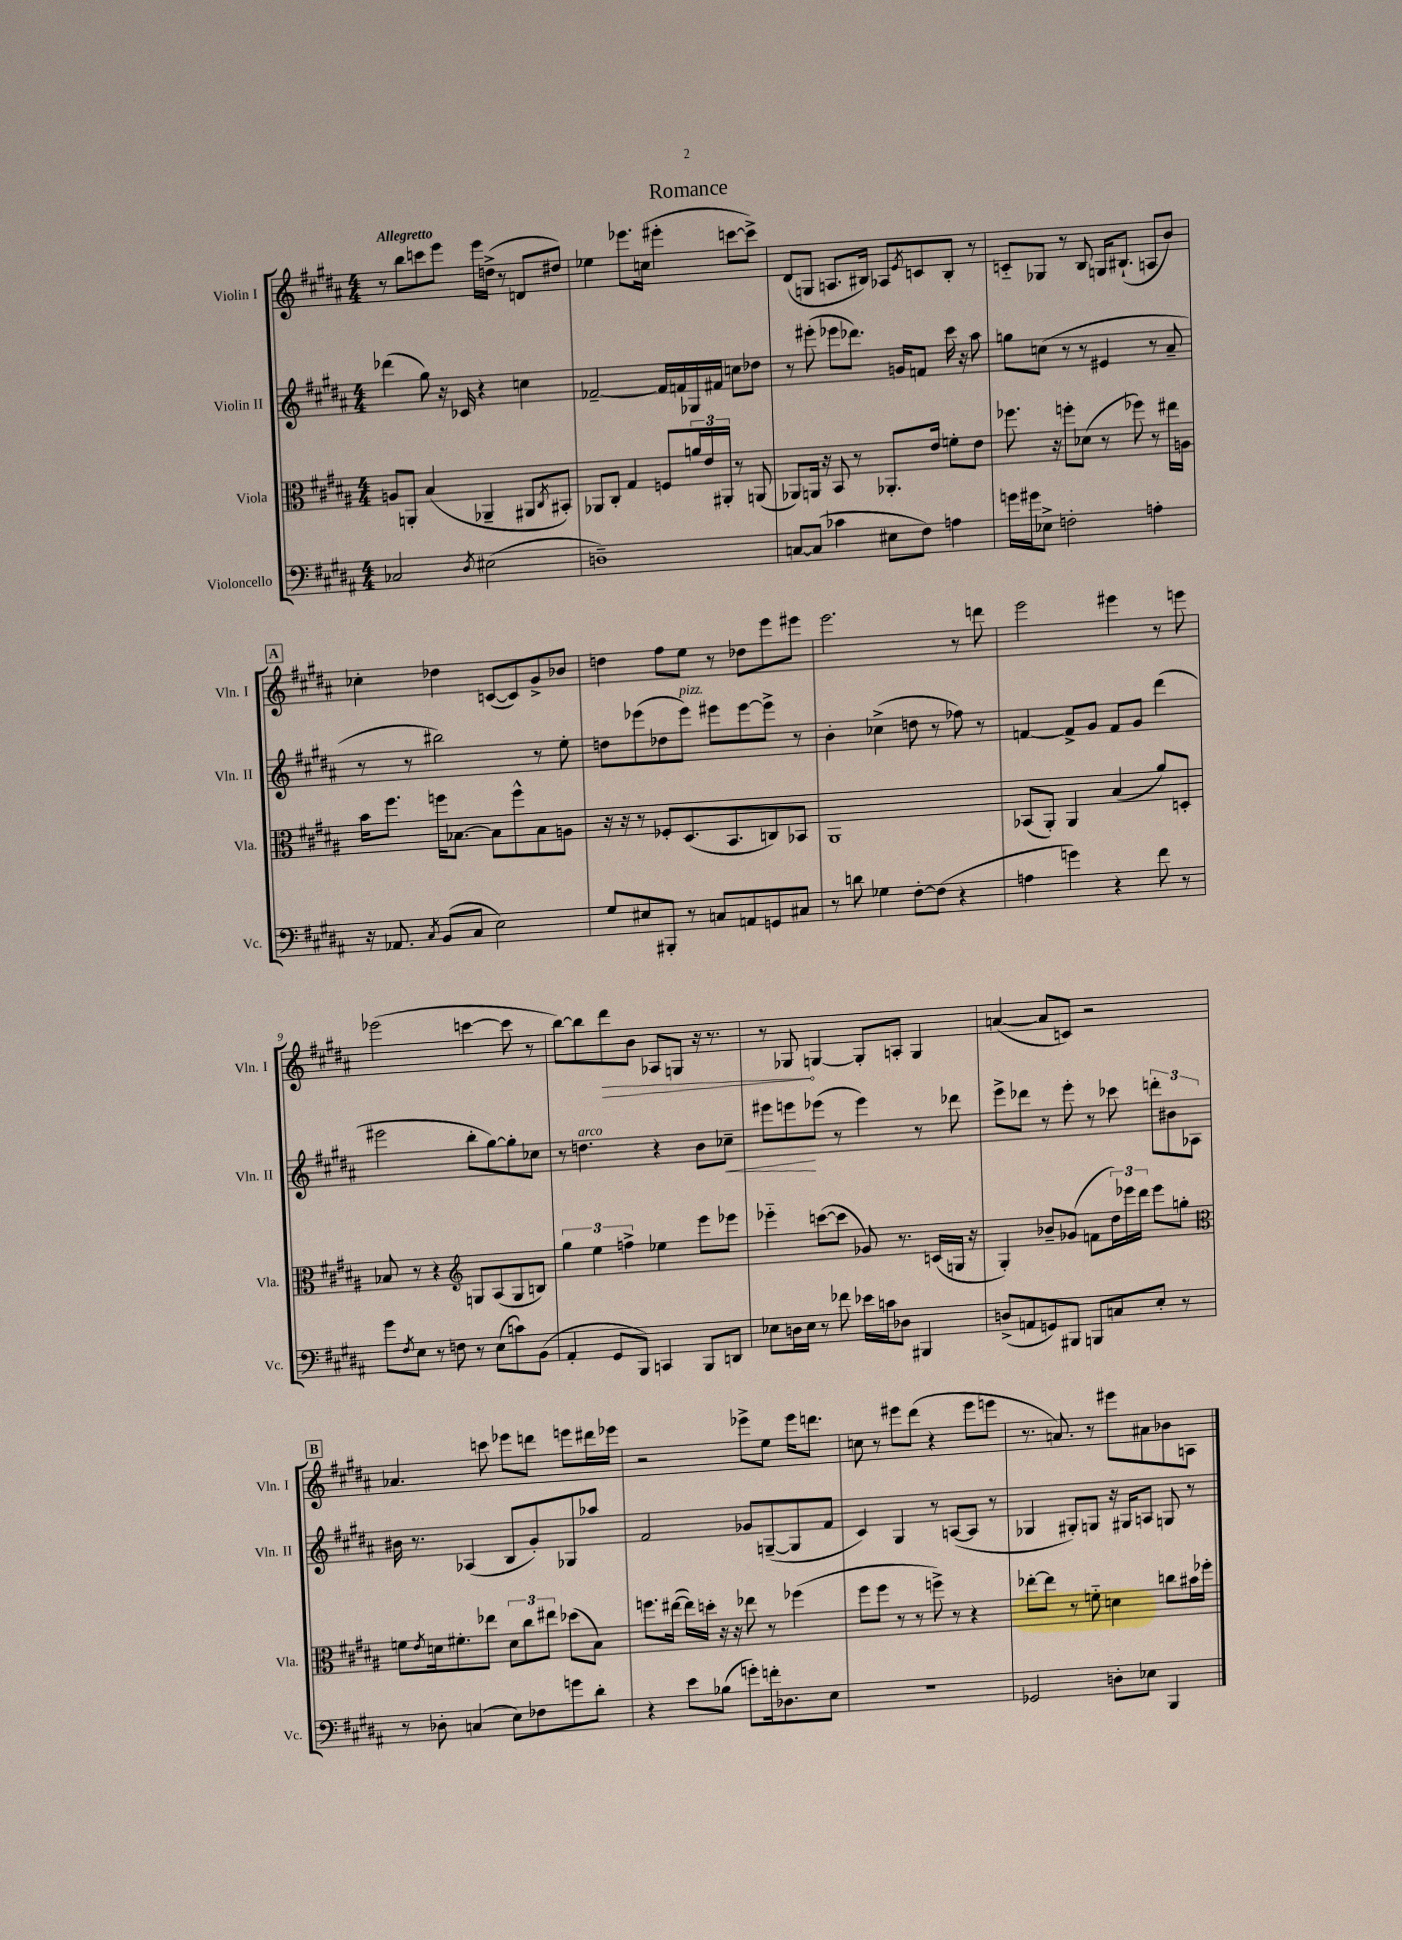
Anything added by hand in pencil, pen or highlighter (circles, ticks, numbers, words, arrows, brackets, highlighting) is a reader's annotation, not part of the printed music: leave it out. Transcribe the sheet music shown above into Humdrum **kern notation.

**kern	**kern	**kern	**dynam	**kern	**dynam
*part4	*part3	*part2	*part2	*part1	*part1
*staff4	*staff3	*staff2	*staff2	*staff1	*staff1
*I"Violoncello	*I"Viola	*I"Violin II	*	*I"Violin I	*
*I'Vc.	*I'Vla.	*I'Vln. II	*	*I'Vln. I	*
*clefF4	*clefC3	*clefG2	*	*clefG2	*
*k[f#c#g#d#a#]	*k[f#c#g#d#a#]	*k[f#c#g#d#a#]	*	*k[f#c#g#d#a#]	*
*M4/4	*M4/4	*M4/4	*	*M4/4	*
=1	=1	=1	=1	=1	=1
!	!	!	!	!LO:TX:a:B:t=Allegretto	!
2C-X/	8An/L	(4ddd-X\	.	8r	.
.	8AAn'/J	.	.	8bb\L	.
.	(4B/	8gg#\)	.	8cccn\	.
.	.	16r	.	8eee\J	.
.	.	16c-X/	.	.	.
8qD#/	.	.	.	.	.
(2E#X\	4AA-X~/	4r	.	16eee\LL	.
.	.	.	.	(16ddn^\JJ	.
.	.	.	.	8r	.
.	8AA#X/L	4ccn\	.	8dn/L	.
.	8qC#/	.	.	.	.
.	8BB#X'/J)	.	.	8dd#X/J)	.
=2	=2	=2	=2	=2	=2
1Dn~)	8AA-X/L	[2f-X~/	.	4ee-X\	.
.	8C#'/J	.	.	.	.
.	4G#/	.	.	8.eee-X\L	.
.	.	.	.	(16ccn\Jk	.
.	8Fn/L	16f-/LL]	.	4eee#X'\	.
.	.	16fn/	.	.	.
.	24an/L	16G-X/	.	.	.
.	24e/	.	.	.	.
.	.	16f#X/JJ	.	.	.
.	24AA#X'/JJ	.	.	.	.
.	8r	8ccn\L	.	[8cccn\L	.
.	(8AAn/	8dd-X\J	.	8ccc^\J])	.
=3	=3	=3	=3	=3	=3
[8Cn/L	8AA-X/L)	8r	.	(8d#/L	.
(8C/J]	16AAn/Jk	(8eee#X'\	.	8Gn/J	.
.	16r	.	.	.	.
4c-X\	8BB/	8eee-X\L	.	8.An/L	.
.	8r	8.ddd-X\J)	.	.	.
.	.	.	.	16B#X/Jk)	.
8E#X\L	8.AA-X'/L	.	.	8A-X/L	.
.	.	16gn/KL	.	.	.
.	.	.	.	8qe/	.
8F#\J)	.	8fn/J	.	8cn/	.
.	16e/Jk	.	.	.	.
4An\	8fn'\L	16ccc#\	.	8B#'/J	.
.	.	16r	.	.	.
.	8e\J	8aa#\	.	8r	.
=4	=4	=4	=4	=4	=4
16gn\LL	8.ff-X\	8ggn\L	.	8cn/L	.
16g#X\J	.	.	.	.	.
8E-X^\J	.	(8ccn\J	.	8G-X/J	.
.	16r	.	.	.	.
2Fn'\	8ffn'\L	8r	.	8r	.
.	(8d-X\J	8r	.	8B/	.
.	8r	4e#X/	.	16Gn/KL	.
.	.	.	.	(8.B#X`/J	.
.	8ff-X\)	.	.	.	.
4An'\	8r	8r	.	8An/L	.
.	16ee#X\LL	8a#~/	.	8b/J)	.
.	16An\JJ	.	.	.	.
!!LO:LB:g=z
!!LO:REH:place=s1:t=A
=5	=5	=5	=5	=5	=5
16r	16b\KL	8r	.	4cc-X'\	.
8.AA-X/	8.ff#\J	.	.	.	.
.	.	8r	.	.	.
8qC#/	.	.	.	.	.
(8BB/L	16ffn\KL	2bb#X\)	.	4dd-X\	.
.	[8.B-X\J	.	.	.	.
8C#/J	.	.	.	.	.
2E\)	8B-\L]	.	.	([8cn/L	.
.	8ff^^\	.	.	8c/])	.
.	8B-\	8r	.	8g#^/	.
.	8An\J	8ee'\	.	8b-X/J	.
=6	=6	=6	=6	=6	=6
8G#/L	16r	8ddn\L	.	4ddn\	.
.	16r	.	.	.	.
8E#X/	8r	(8eee-X\	.	.	.
8BBB#X'/J	8F-X'/L	8dd-X\	.	8ff#\L	.
!	!	!LO:TX:a:i:t=pizz.	!	!	!
8r	(8.D#/	8eee-\J)	.	8ee\J	.
8Cn/L	.	8eee#X\L	.	8r	.
.	8.BB/	.	.	.	.
8AAn/	.	[8eee#\	.	8dd-X\L	.
8GGn/	8Cn/)	8eee#^\J]	.	8eee\	.
8C#X/J	8BB-X/J	8r	.	8eee#X\J	.
=7	=7	=7	=7	=7	=7
8r	1AA#	4b'\	.	2.eee\	.
8dn\	.	.	.	.	.
4G-X\	.	(4cc-X^\	.	.	.
[8F#'\L	.	8ddn\	.	.	.
(8F#\J]	.	8r	.	.	.
4r	.	8ff-X\)	.	8r	.
.	.	8r	.	8dddn\	.
=8	=8	=8	=8	=8	=8
4An\	(8BB-X/L	[4fn/	.	2eee\	.
.	8AA#'/J)	.	.	.	.
4gn\)	4AA#/	8f^/L]	.	.	.
.	.	8g#/J	.	.	.
4r	(4B/	8f/L	.	4eee#X\	.
.	.	8g#/J	.	.	.
8f#\	8a#/L)	(4ddd#\	.	8r	.
8r	8Dn'/J	.	.	8eeen\	.
!!LO:LB:g=z
=9	=9	=9	=9	=9	=9
8g#\L	8B-X/	2eee#X\	.	(2eee-X\	.
8qF#/	.	.	.	.	.
8E\J	8r	.	.	.	.
8r	4r	.	.	.	.
8Fn\	.	.	.	.	.
*	*clefG2	*	*	*	*
8r	8Gn/L	8bb'\L	.	[4cccn\	.
(8E\L	(8A#/	[8gg#\)	.	.	.
8cn\)	8G/	8gg#'\]	.	8ccc\]	.
(8BB\J	8Bn/J)	8cc-X\J	.	8r	.
=10	=10	=10	=10	=10	=10
4AA#'/	6gg#\	8r	.	[8bb\L)	.
!	!	!LO:TX:a:i:t=arco	!	!	!
.	.	4.ddn\	.	8bb\]	.
.	6ee\	.	.	.	.
!	!	!	!	!	!LO:HP:b
8GG#/L	.	.	.	8ddd#\	>
.	6ffn^\	.	.	.	.
8BBB/J)	.	.	.	8b\J	.
4CCn/	4ee-X\	4r	.	8A-X/L	.
.	.	.	.	8Gn/J	.
8BBB/L	8eee\L	8b\L	.	16r	.
.	.	.	.	8.r	.
!	!	!	!LO:HP:b	!	!
8DDn/J	8eee-X\J	8cc-X~\J	<	.	.
=11	=11	=11	=11	=11	=11
8E-X\L	4eee-X\	8eee#X\L	.	8r	.
16Dn\L	.	8eeen\	.	8G-X/	.
16E-\JJ	.	.	.	.	.
8r	([8cccn\L	(8eee-X\J	[	[4Gn/	]
8f-X\	8ccc\J]	8r	.	.	.
16e-X\LL	8g-X/)	4eee-\)	.	8G'/L]	.
16cn\J	.	.	.	.	.
8D-X\J	8.r	.	.	8An'/J	.
4BBB#X/	.	8r	.	4G/	.
.	(16cn/LL	.	.	.	.
.	16Gn/JJ	8ddd-X\	.	.	.
.	16r	.	.	.	.
=12	=12	=12	=12	=12	=12
(8Dn^/L	4G#'/)	8eee^\L	.	([4an/	.
8AAn/	.	8ddd-X\J	.	.	.
8GGn/)	8b-X~/L	8r	.	8a/L]	.
8BBB#X/J	(8g-X/J	8eee'\	.	8cn/J)	.
8BBBn/L	8fn\L	8r	.	2r	.
8Cn/	24dd#\L)	8ccc-X\	.	.	.
.	24eee-X\	.	.	.	.
.	24ddd#\JJ	.	.	.	.
8E'/J	8eee-\L	12dddn'\L	.	.	.
.	.	12b#X\	.	.	.
8r	8ggn'\J	.	.	.	.
.	.	12A-X\J	.	.	.
!!LO:LB:g=z
!!LO:REH:place=s1:t=B
=13	=13	=13	=13	=13	=13
*	*clefC3	*	*	*	*
8r	8fn\L	16b#X\	.	4.a-X/	.
.	.	8.r	.	.	.
.	8qe/	.	.	.	.
8D-X'\	16dn\k	.	.	.	.
.	8.f#X'\	.	.	.	.
(4Cn/	.	(4A-X/	.	.	.
.	8ee-X\J	.	.	8cccn\	.
8E\L)	12d\L	8B/L	.	8eee-X\L	.
.	12cc#\	.	.	.	.
8F-X\	.	8g#'/)	.	8dddn\J	.
.	12ee#X\J	.	.	.	.
8gn\	(8dd-X\L	8G-X/	.	8eeen\L	.
8d#'\J	8B\J)	8aa-X/J	.	16ddd#X\L	.
.	.	.	.	16eee-X\JJ	.
=14	=14	=14	=14	=14	=14
4r	8.ffn\L	2f#/	.	2r	.
.	([16ee#X\Jk	.	.	.	.
8e\L	16ee#\LL])	.	.	.	.
.	16ddn'\JJ	.	.	.	.
(8B-X\J	16r	.	.	.	.
.	16r	.	.	.	.
8gn'\L)	8ee-X\	8g-X/L	.	8eee-X^\L	.
16fn'\k	8r	([8Gn~/	.	8ee\J	.
8.D-X\	.	.	.	.	.
.	(4ff-X\	8G/]	.	16eee-\KL	.
.	.	.	.	8.dddn\J	.
8E\J	.	8f#/J	.	.	.
=15	=15	=15	=15	=15	=15
1r	8ff#\L	4c#/)	.	8ccn\	.
.	8ff#\J	.	.	8r	.
.	8r	4G#/	.	8eee#X\L	.
.	8r	.	.	(8ddd#\J	.
.	8ffn^\)	8r	.	4r	.
.	8r	([8An/L	.	.	.
.	4r	8A/J]	.	8eee#\L	.
.	.	8r	.	8eeen\J	.
=16	=16	=16	=16	=16	=16
2GG-X/	[8ee-X'\L	4G-X/	.	8.r	.
.	8ee-\J]	.	.	.	.
.	.	.	.	8.an/)	.
.	8r	8G#X'/L)	.	.	.
.	8fn\	8Gn/J	.	8r	.
8Dn'\L	4dn\	16r	.	8eee#X\L	.
.	.	16G#X/KL	.	.	.
8E-X\J	.	8An/J	.	8a#X\	.
4BBB/	8ccn\L	8Gn/	.	8b-X\	.
.	16b#X\L	8r	.	8An\J	.
.	16ff-X'\JJ	.	.	.	.
==	==	==	==	==	==
*-	*-	*-	*-	*-	*-
